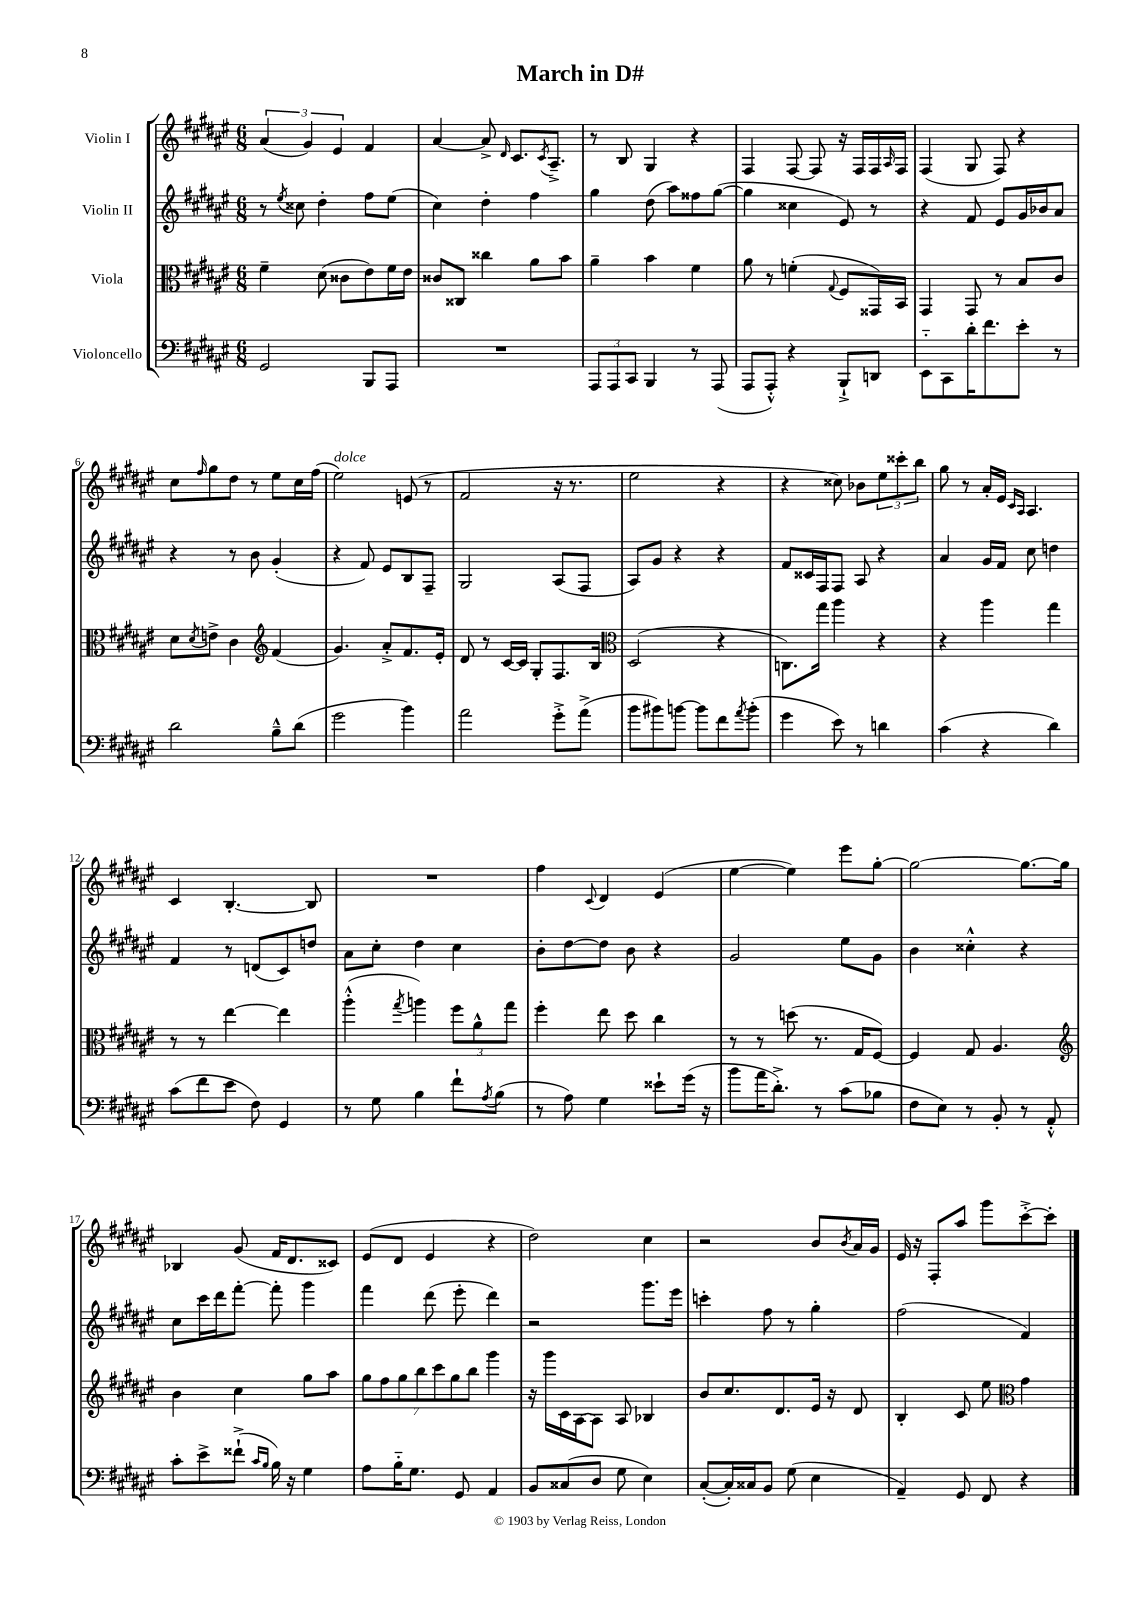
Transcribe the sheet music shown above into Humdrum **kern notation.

**kern	**kern	**kern	**kern
*part4	*part3	*part2	*part1
*staff4	*staff3	*staff2	*staff1
*I"Violoncello	*I"Viola	*I"Violin II	*I"Violin I
*clefF4	*clefC3	*clefG2	*clefG2
*k[f#c#g#d#a#e#]	*k[f#c#g#d#a#e#]	*k[f#c#g#d#a#e#]	*k[f#c#g#d#a#e#]
*M6/8	*M6/8	*M6/8	*M6/8
=1	=1	=1	=1
2GG#/	4f#~\	8r	(6a#/
.	.	8qee#/	.
.	.	8cc##X\	.
.	.	.	6g#/)
.	(8d#\	4dd#'\	.
.	.	.	6e#/
.	8c##X\L	.	.
8BBB/L	8e#\)	8ff#\L	4f#/
8AAA#/J	16f#\L	(8ee#\J	.
.	16e#\JJ	.	.
=2	=2	=2	=2
2.r	8c##X/L	4cc#\)	[4a#/
.	8C##X/J	.	.
.	4cc##X\	4dd#'\	8a#^/]
.	.	.	16qqd#/
.	.	.	8.c#/L
.	8a#\L	4ff#\	.
.	.	.	8qc#/
.	.	.	8.A#~^/J
.	8b\J	.	.
=3	=3	=3	=3
12AAA#/L	4a#~\	4gg#\	8r
12AAA#/	.	.	.
.	.	.	8B/
12CC#/J	.	.	.
4BBB/	4b\	(8dd#\	4G#/
.	.	8aa#\L)	.
8r	4f#\	8ff##X\	4r
(8AAA#/	.	([8gg#\J	.
=4	=4	=4	=4
8AAA#/L	8a#\	4gg#\]	4F#/
8AAA#'^^/J)	8r	.	.
4r	(4fn'\	4cc##X\	[8F#/
.	.	.	8F#/]
.	8qqG#/	.	.
8BBB`^/L	8F#/L	8e#/)	16r
.	.	.	16F#/LL
8DDn/J	16GG##X/L)	8r	16F#/
.	.	.	16qqA#/
.	16BB/JJ	.	16F#/JJ
=5	=5	=5	=5
8EE#\L	4GG#/	4r	(4F#/
8CC#\	.	.	.
16d#'\K	8GG#/	8f#/	8G#/
8.f#\	.	.	.
.	8r	8e#/L	8F#/)
8e#'\J	8B/L	16g#/L	4r
.	.	16b-X/J	.
8r	8c#/J	8a#/J	.
!!LO:LB:g=z
=6	=6	=6	=6
2d#\	8d#\L	4r	8cc#\L
.	8qd#/	.	16qqff#/
.	8en^\J	.	8gg#\
.	4c#\	8r	8dd#\J
.	.	8b\	8r
*	*clefG2	*	*
8B~^^\L	(4f#/	(4g#'/	8ee#\L
(8d#\J	.	.	16cc#\L
.	.	.	(16ff#\JJ
=7	=7	=7	=7
!	!	!	!LO:TX:a:i:t=dolce
2g#\	4.g#/)	4r	2ee#\)
.	.	8f#/)	.
.	8a#'^/L	8e#/L	.
4b\)	8.f#/	8B/	(8en/
.	.	8F#~/J	8r
.	16e#'/Jk	.	.
=8	=8	=8	=8
2a#\	8d#/	2G#/	2f#/
.	8r	.	.
.	[16c#/LL	.	.
.	16c#/JJ]	.	.
.	8G#'/L	.	.
8g#'^\L	8.F#/	(8A#/L	16r
.	.	.	8.r
(8a#^\J	.	8F#/J	.
.	16B/Jk	.	.
=9	=9	=9	=9
*	*clefC3	*	*
8b\L	(2D#/	8A#/L)	2ee#\
8b#X\)	.	8g#/J	.
[8bn\J	.	4r	.
8b\L]	.	.	.
8f#\	4r	4r	4r
8qa#/	.	.	.
(8b'\J	.	.	.
=10	=10	=10	=10
4g#\	8.Cn\L)	8f#/L	4r
.	.	16c##X/L	.
.	16gg#\Jk	16F#/J	.
8e#\)	4aa#\	8F#/J	8cc##X\)
8r	.	8A#/	8b-X\L
4dn\	4r	4r	12ee#\
.	.	.	12ccc##X'\
.	.	.	12bb\J
=11	=11	=11	=11
(4c#\	4r	4a#/	8gg#\
.	.	.	8r
4r	4aa#\	16g#/LL	16a#'/LL
.	.	16f#/JJ	16e#/JJ
.	.	.	16qqc#/LL
.	.	.	16qqA#/JJ
.	.	8cc#\	4.A#/
4d#\)	4gg#\	4ddn\	.
!!LO:LB:g=z
=12	=12	=12	=12
(8c#\L	8r	4f#/	4c#/
8f#\	8r	.	.
8e#\J	[4ee#\	8r	[4.B'/
8F#\)	.	(8dn/L	.
4GG#/	4ee#\]	8c#/)	.
.	.	8ddn/J	8B/]
=13	=13	=13	=13
8r	(4aa#'^^\	8a#\L	2.r
8G#\	.	8cc#'\J	.
.	8qgg#/	.	.
4B\	4aan\)	4dd#\	.
8f#`\L	12ff#\L	4cc#\	.
.	12a#^^\	.	.
8qA#/	.	.	.
(8B\J	.	.	.
.	12gg#\J	.	.
=14	=14	=14	=14
8r	4ff#'\	8b'\L	4ff#\
8A#\)	.	[8dd#\	.
.	.	.	8qqc#/
4G#\	8ee#\	8dd#\J]	4d#/
.	8dd#\	8b\	.
8e##X`\L	4cc#\	4r	(4e#/
(16g#\Jk	.	.	.
16r	.	.	.
=15	=15	=15	=15
8b\L	8r	2g#/	[4ee#\
16a#\K	8r	.	.
8.d#'^\J)	.	.	.
.	(8ddn\	.	4ee#\])
8r	8.r	.	.
(8c#\L	.	8ee#\L	8eee#\L
.	16G#/KL	.	.
8B-X\J	[8F#/J)	8g#\J	[8gg#'\J
=16	=16	=16	=16
8F#\L	4F#/]	4b\	2gg#\_
8E#\J)	.	.	.
8r	8G#/	4cc##X'^^\	.
8BB'/	4.A#/	.	.
8r	.	4r	8.gg#\L_
8AA#'^^/	.	.	.
.	.	.	16gg#\Jk]
!!LO:LB:g=z
=17	=17	=17	=17
*	*clefG2	*	*
8c#'\L	4b\	8cc#\L	4B-X/
8e#^\	.	16ccc#\L	.
.	.	16ddd#\J	.
(8f##X`^\J	4cc#\	[8fff#'\J	(8g#/
16qqc#/LL	.	.	.
16qqB/JJ	.	.	.
16B\)	.	8fff#'\]	16f#/KL
16r	.	.	8.d#/
4G#\	8gg#\L	4ggg#\	.
.	8aa#\J	.	8c##X/J)
=18	=18	=18	=18
8A#\L	14gg#\L	4fff#\	(8e#/L
.	14ff#\	.	.
16B\K	.	.	8d#/J
.	14gg#\	.	.
8.G#\J	.	.	.
.	14bb\	.	.
.	.	(8ddd#\	4e#/
.	14ccc#\	.	.
.	14gg#\	.	.
8GG#/	.	8eee#'\	.
.	14bb\J	.	.
4AA#/	4ggg#\	4ddd#\)	4r
=19	=19	=19	=19
8BB/L	16r	2r	2dd#\)
.	16ggg#\LL	.	.
(8C##X/	16c#\	.	.
.	[16A#\J	.	.
8D#/J	8A#\J]	.	.
8G#\	8A#/	.	.
4E#\)	4B-X/	8.ggg#\L	4cc#\
.	.	16eee#\Jk	.
=20	=20	=20	=20
([8C#'/L	8b/L	4cccn'\	2r
16C#'/L])	8.cc#/	.	.
16C##X/J	.	.	.
8BB/J	.	8ff#\	.
.	8.d#/	.	.
(8G#\	.	8r	.
4E#\	16e#/Jk	4gg#'\	8b/L
.	16r	.	.
.	.	.	8qb/
.	8d#/	.	16a#/L
.	.	.	16g#/JJ
=21	=21	=21	=21
4AA#~/)	4B'/	(2ff#\	16e#/
.	.	.	16r
.	.	.	8F#'/L
8GG#/	8c#/	.	8aa#/J
8FF#/	8ee#\	.	8ggg#\L
*	*clefC3	*	*
4r	4g#\	4f#/)	[8ccc#'^\
.	.	.	8ccc#'\J]
==	==	==	==
*-	*-	*-	*-
